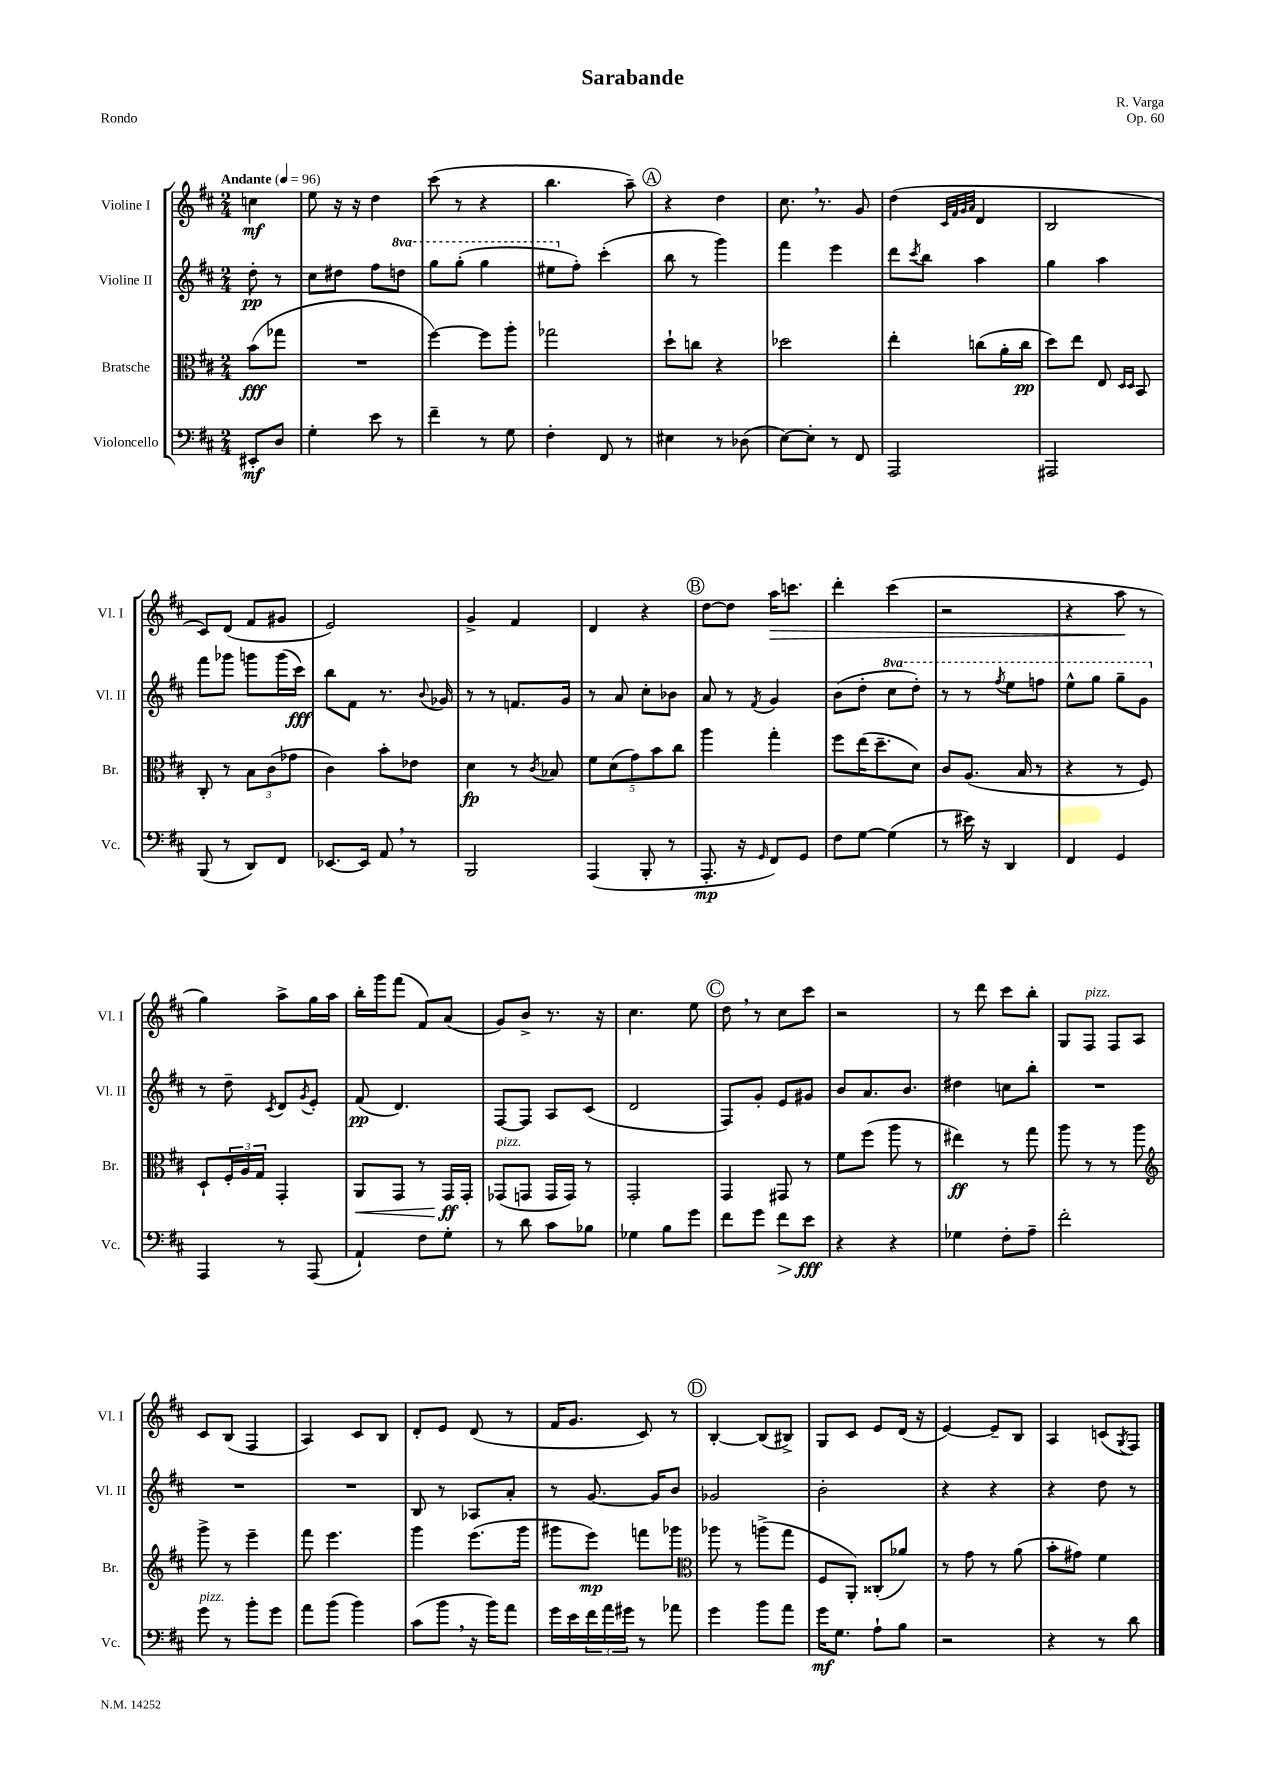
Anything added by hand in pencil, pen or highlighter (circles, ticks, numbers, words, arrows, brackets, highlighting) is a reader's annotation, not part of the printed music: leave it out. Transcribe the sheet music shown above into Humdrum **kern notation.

**kern	**dynam	**kern	**dynam	**kern	**dynam	**kern	**dynam
*part4	*part4	*part3	*part3	*part2	*part2	*part1	*part1
*staff4	*staff4	*staff3	*staff3	*staff2	*staff2	*staff1	*staff1
*I"Violoncello	*	*I"Bratsche	*	*I"Violine II	*	*I"Violine I	*
*I'Vc.	*	*I'Br.	*	*I'Vl. II	*	*I'Vl. I	*
*clefF4	*	*clefC3	*	*clefG2	*	*clefG2	*
*k[f#c#]	*	*k[f#c#]	*	*k[f#c#]	*	*k[f#c#]	*
*M2/4	*	*M2/4	*	*M2/4	*	*M2/4	*
*MM96	*	*MM96	*	*MM96	*	*MM96	*
=	=	=	=	=	=	=	=
!	!	!	!	!	!	!LO:TX:a:B:t=Andante	!
8EE#X'/L	mf	(8b\L	fff	8dd'\	pp	4ccn\	mf
8D/J	.	8gg-X\J	.	8r	.	.	.
=1	=1	=1	=1	=1	=1	=1	=1
4G'\	.	2r	.	8cc#\L	.	8ee\	.
.	.	.	.	8dd#X\J	.	16r	.
.	.	.	.	.	.	16r	.
8e\	.	.	.	8ff#\L	.	4dd\	.
*	*	*	*	*8va	*	*	*
8r	.	.	.	8dddn\J	.	.	.
=2	=2	=2	=2	=2	=2	=2	=2
4f#~\	.	[4ff#\)	.	8ggg\L	.	(8ccc#\	.
.	.	.	.	(8ggg'\J	.	8r	.
8r	.	8ff#\L]	.	4ggg\	.	4r	.
8G\	.	8aa'\J	.	.	.	.	.
=3	=3	=3	=3	=3	=3	=3	=3
4F#'\	.	2gg-X\	.	8eee#X\L	.	4.bb\	.
*	*	*	*	*X8va	*	*	*
.	.	.	.	8ff#'\J)	.	.	.
8FF#/	.	.	.	(4ccc#'\	.	.	.
8r	.	.	.	.	.	8aa~\)	.
!!LO:REH:place=s1:t=A
=4	=4	=4	=4	=4	=4	=4	=4
4E#X\	.	8dd`\L	.	8bb\	.	4r	.
.	.	8ccn\J	.	8r	.	.	.
8r	.	4r	.	4ggg\)	.	4dd\	.
(8D-X\	.	.	.	.	.	.	.
=5	=5	=5	=5	=5	=5	=5	=5
[8E\L)	.	2dd-X\	.	4fff#\	.	8.cc#,\	.
8E'\J]	.	.	.	.	.	.	.
.	.	.	.	.	.	8.r	.
8r	.	.	.	4eee\	.	.	.
8FF#/	.	.	.	.	.	8g/	.
=6	=6	=6	=6	=6	=6	=6	=6
2AAA/	.	4ee'\	.	8ddd\L	.	(4dd\	.
.	.	.	.	8qccc#/	.	.	.
.	.	.	.	8bb\J	.	.	.
.	.	.	.	.	.	32qqc#/LLL	.
.	.	.	.	.	.	32qqf#/	.
.	.	.	.	.	.	32qqg/	.
.	.	.	.	.	.	32qqa/JJJ	.
.	.	(8ccn\L	.	4aa\	.	4d/	.
.	.	16a'\L	.	.	.	.	.
.	.	16cc\JJ	pp	.	.	.	.
=7	=7	=7	=7	=7	=7	=7	=7
2AAA#X/	.	8dd\L)	.	4gg\	.	2B/	.
.	.	8ee\J	.	.	.	.	.
.	.	8E/	.	4aa\	.	.	.
.	.	16qqD/LL	.	.	.	.	.
.	.	16qqD/JJ	.	.	.	.	.
.	.	8BB/	.	.	.	.	.
!!LO:LB:g=z
=8	=8	=8	=8	=8	=8	=8	=8
(8BBB/	.	8C#'/	.	8fff#\L	.	8c#/L)	.
8r	.	8r	.	8ggg-X\J	.	(8d/J	.
8DD/L)	.	12B\L	.	8gggn\L	.	8f#/L	.
.	.	(12c#\	.	.	.	.	.
8FF#/J	.	.	.	(16ggg\L	.	8g#X/J	.
.	.	12g-X\J	.	.	.	.	.
.	.	.	.	16ccc#\JJ)	fff	.	.
=9	=9	=9	=9	=9	=9	=9	=9
[8.EE-X/L	.	4c#\)	.	8bb\L	.	2e/)	.
.	.	.	.	8f#\J	.	.	.
16EE-/Jk]	.	.	.	.	.	.	.
8AA,/	.	8b'\L	.	8.r	.	.	.
8r	.	8e-X\J	.	.	.	.	.
.	.	.	.	8qqb/	.	.	.
.	.	.	.	16g-X/	.	.	.
=10	=10	=10	=10	=10	=10	=10	=10
2BBB/	.	4d\	fp	8r	.	4g^/	.
.	.	.	.	8r	.	.	.
.	.	8r	.	8.fn/L	.	4f#/	.
.	.	8qc#/	.	.	.	.	.
.	.	8B-X/	.	.	.	.	.
.	.	.	.	16g/Jk	.	.	.
=11	=11	=11	=11	=11	=11	=11	=11
(4AAA/	.	10f#\L	.	8r	.	4d/	.
.	.	(10d\	.	.	.	.	.
.	.	.	.	8a/	.	.	.
.	.	10g\)	.	.	.	.	.
8BBB'/	.	.	.	8cc#'\L	.	4r	.
.	.	10b\	.	.	.	.	.
8r	.	.	.	8b-X\J	.	.	.
.	.	10cc#\J	.	.	.	.	.
!!LO:REH:place=s1:t=B
=12	=12	=12	=12	=12	=12	=12	=12
8.AAA'/	mp	4aa\	.	8a/	.	[8dd\L	.
.	.	.	.	8r	.	8dd\J]	.
16r	.	.	.	.	.	.	.
16qqGG/	.	.	.	8qf#/	.	.	.
!	!	!	!	!	!	!	!LO:HP:b
8FF#/L)	.	4gg'\	.	4g/	.	16aa\KL	>
.	.	.	.	.	.	8.cccn\J	.
8GG/J	.	.	.	.	.	.	.
=13	=13	=13	=13	=13	=13	=13	=13
8F#\L	.	8ff#\L	.	(8b\L	.	4ddd'\	.
[8G\J	.	(16ee\K	.	8dd'\J	.	.	.
.	.	8.dd~\	.	.	.	.	.
*	*	*	*	*8va	*	*	*
(4G\]	.	.	.	8ccc#\L	.	(4ccc#\	.
.	.	8d\J)	.	8ddd'\J)	.	.	.
=14	=14	=14	=14	=14	=14	=14	=14
8r	.	8c#/L	.	8r	.	2r	.
16e#X\)	.	(8.A/J	.	8r	.	.	.
16r	.	.	.	.	.	.	.
.	.	.	.	8qfff#/	.	.	.
4DD/	.	.	.	8eee\L	.	.	.
.	.	16B/	.	.	.	.	.
.	.	8r	.	8fffn\J	.	.	.
=15	=15	=15	=15	=15	=15	=15	=15
4FF#/	.	4r	.	8eee^^\L	.	4r	.
.	.	.	.	8ggg\J	.	.	.
4GG/	.	8r	.	8ggg~\L	.	8aa\	.
.	.	8F#/)	.	8gg\J	.	8r	]
!!LO:LB:g=z
=16	=16	=16	=16	=16	=16	=16	=16
*	*	*	*	*X8va	*	*	*
4AAA/	.	8D`/L	.	8r	.	4gg\)	.
.	.	24F#'/L	.	8dd~\	.	.	.
.	.	24A/	.	.	.	.	.
.	.	24G/JJ	.	.	.	.	.
.	.	.	.	8qc#/	.	.	.
8r	.	4GG'/	.	8d/L	.	8aa^\L	.
.	.	.	.	8qg/	.	.	.
(8AAA/	.	.	.	8e'/J	.	16gg\L	.
.	.	.	.	.	.	16aa\JJ	.
=17	=17	=17	=17	=17	=17	=17	=17
!	!	!	!LO:HP:b	!	!	!	!
4AA`/)	.	8AA/L	<	(8f#/	pp	16bb'\LL	.
.	.	.	.	.	.	16ggg\J	.
.	.	8GG/J	.	4.d/)	.	(8fff#\J	.
8F#\L	.	8r	.	.	.	8f#/L)	.
8G'\J	.	16GG/LL	ff	.	.	(8a/J	.
.	.	16GG'/JJ	[	.	.	.	.
=18	=18	=18	=18	=18	=18	=18	=18
!	!	!LO:TX:a:i:t=pizz.	!	!	!	!	!
8r	.	(8GG-X/L	.	[8F#/L	.	8g/L)	.
8d\	.	8GGn/J	.	8F#/J]	.	8b^/J	.
8c#\L	.	16GG/LL	.	8A/L	.	8.r	.
.	.	16GG/JJ)	.	.	.	.	.
8B-X\J	.	8r	.	(8c#/J	.	.	.
.	.	.	.	.	.	16r	.
=19	=19	=19	=19	=19	=19	=19	=19
4G-X\	.	2GG'/	.	2d/	.	4.cc#\	.
8B\L	.	.	.	.	.	.	.
8g\J	.	.	.	.	.	8ee\	.
!!LO:REH:place=s1:t=C
=20	=20	=20	=20	=20	=20	=20	=20
8f#\L	.	4GG/	.	8F#/L)	.	8dd,\	.
8g\J	.	.	.	8g'/J	.	8r	.
!	!LO:HP:b	!	!	!	!	!	!
8f#\L	>	8GG#X/	.	8e/L	.	8cc#\L	.
8e\J	fff	8r	.	8g#X/J	.	8ccc#\J	.
.	]	.	.	.	.	.	.
=21	=21	=21	=21	=21	=21	=21	=21
4r	.	8f#\L	.	8b/L	.	2r	.
.	.	(8ff#\J	.	8.a/	.	.	.
4r	.	8aa\	.	.	.	.	.
.	.	.	.	8.b/J	.	.	.
.	.	8r	.	.	.	.	.
=22	=22	=22	=22	=22	=22	=22	=22
4G-X\	.	4ee#X\)	ff	4dd#X\	.	8r	.
.	.	.	.	.	.	8ddd\	.
8F#'\L	.	8r	.	8ccn\L	.	8ccc#\L	.
8A~\J	.	8gg\	.	8bb'\J	.	8bb'\J	.
=23	=23	=23	=23	=23	=23	=23	=23
2f#'\	.	8aa\	.	2r	.	8G/L	.
!	!	!	!	!	!	!LO:TX:a:i:t=pizz.	!
.	.	8r	.	.	.	8F#/J	.
.	.	8r	.	.	.	8F#/L	.
.	.	8aa\	.	.	.	8A/J	.
!!LO:LB:g=z
=24	=24	=24	=24	=24	=24	=24	=24
*	*	*clefG2	*	*	*	*	*
!LO:TX:a:i:t=pizz.	!	!	!	!	!	!	!
8g\	.	8ggg^\	.	2r	.	8c#/L	.
8r	.	8r	.	.	.	(8B/J	.
8b'\L	.	4eee~\	.	.	.	4F#/	.
8g\J	.	.	.	.	.	.	.
=25	=25	=25	=25	=25	=25	=25	=25
8a\L	.	8fff#\	.	2r	.	4A/)	.
(8b\J	.	4.eee\	.	.	.	.	.
4b\)	.	.	.	.	.	8c#/L	.
.	.	.	.	.	.	8B/J	.
=26	=26	=26	=26	=26	=26	=26	=26
(8c#\L	.	4ggg\	.	8B/	.	8d'/L	.
8b,\J	.	.	.	8r	.	8e/J	.
16r	.	(8.eee\L	.	8A-X/L	.	(8d/	.
16b\KL)	.	.	.	.	.	.	.
8a\J	.	.	.	8a'/J	.	8r	.
.	.	16ggg\Jk	.	.	.	.	.
=27	=27	=27	=27	=27	=27	=27	=27
16g\LL	.	8ggg#X\L	.	8r	.	16f#/KL	.
16e\	.	.	.	.	.	8.g/J	.
24f#\	.	8eee\J)	mp	[8.g/	.	.	.
24a\	.	.	.	.	.	.	.
24g#X\JJ	.	.	.	.	.	.	.
8r	.	8fffn\L	.	.	.	8c#/)	.
.	.	.	.	16g/KL]	.	.	.
8a-X\	.	8ggg-X\J	.	8b/J	.	8r	.
!!LO:REH:place=s1:t=D
=28	=28	=28	=28	=28	=28	=28	=28
*	*	*clefC3	*	*	*	*	*
4g\	.	8aa-X\	.	2g-X/	.	[4B'/	.
.	.	8r	.	.	.	.	.
8b\L	.	(8aan^\L	.	.	.	(8B/L]	.
8a\J	.	8gg\J	.	.	.	8B#X^/J)	.
=29	=29	=29	=29	=29	=29	=29	=29
16g\KL	mf	8F#/L	.	2b'\	.	8G/L	.
8.G\J	.	.	.	.	.	.	.
.	.	8AA'/J)	.	.	.	8c#/J	.
8A`\L	.	(8C##X'/L	.	.	.	8e/L	.
8B\J	.	8a-X/J)	.	.	.	(16d/Jk	.
.	.	.	.	.	.	16r	.
=30	=30	=30	=30	=30	=30	=30	=30
2r	.	8r	.	4r	.	[4e/)	.
.	.	8g\	.	.	.	.	.
.	.	8r	.	4r	.	8e~/L]	.
.	.	(8a\	.	.	.	8B/J	.
=31	=31	=31	=31	=31	=31	=31	=31
4r	.	8b'\L	.	4r	.	4A/	.
.	.	8g#X\J)	.	.	.	.	.
8r	.	4f#\	.	8dd\	.	(8cn/L	.
.	.	.	.	.	.	8qG/	.
8d\	.	.	.	8r	.	8F#/J)	.
==	==	==	==	==	==	==	==
*-	*-	*-	*-	*-	*-	*-	*-
